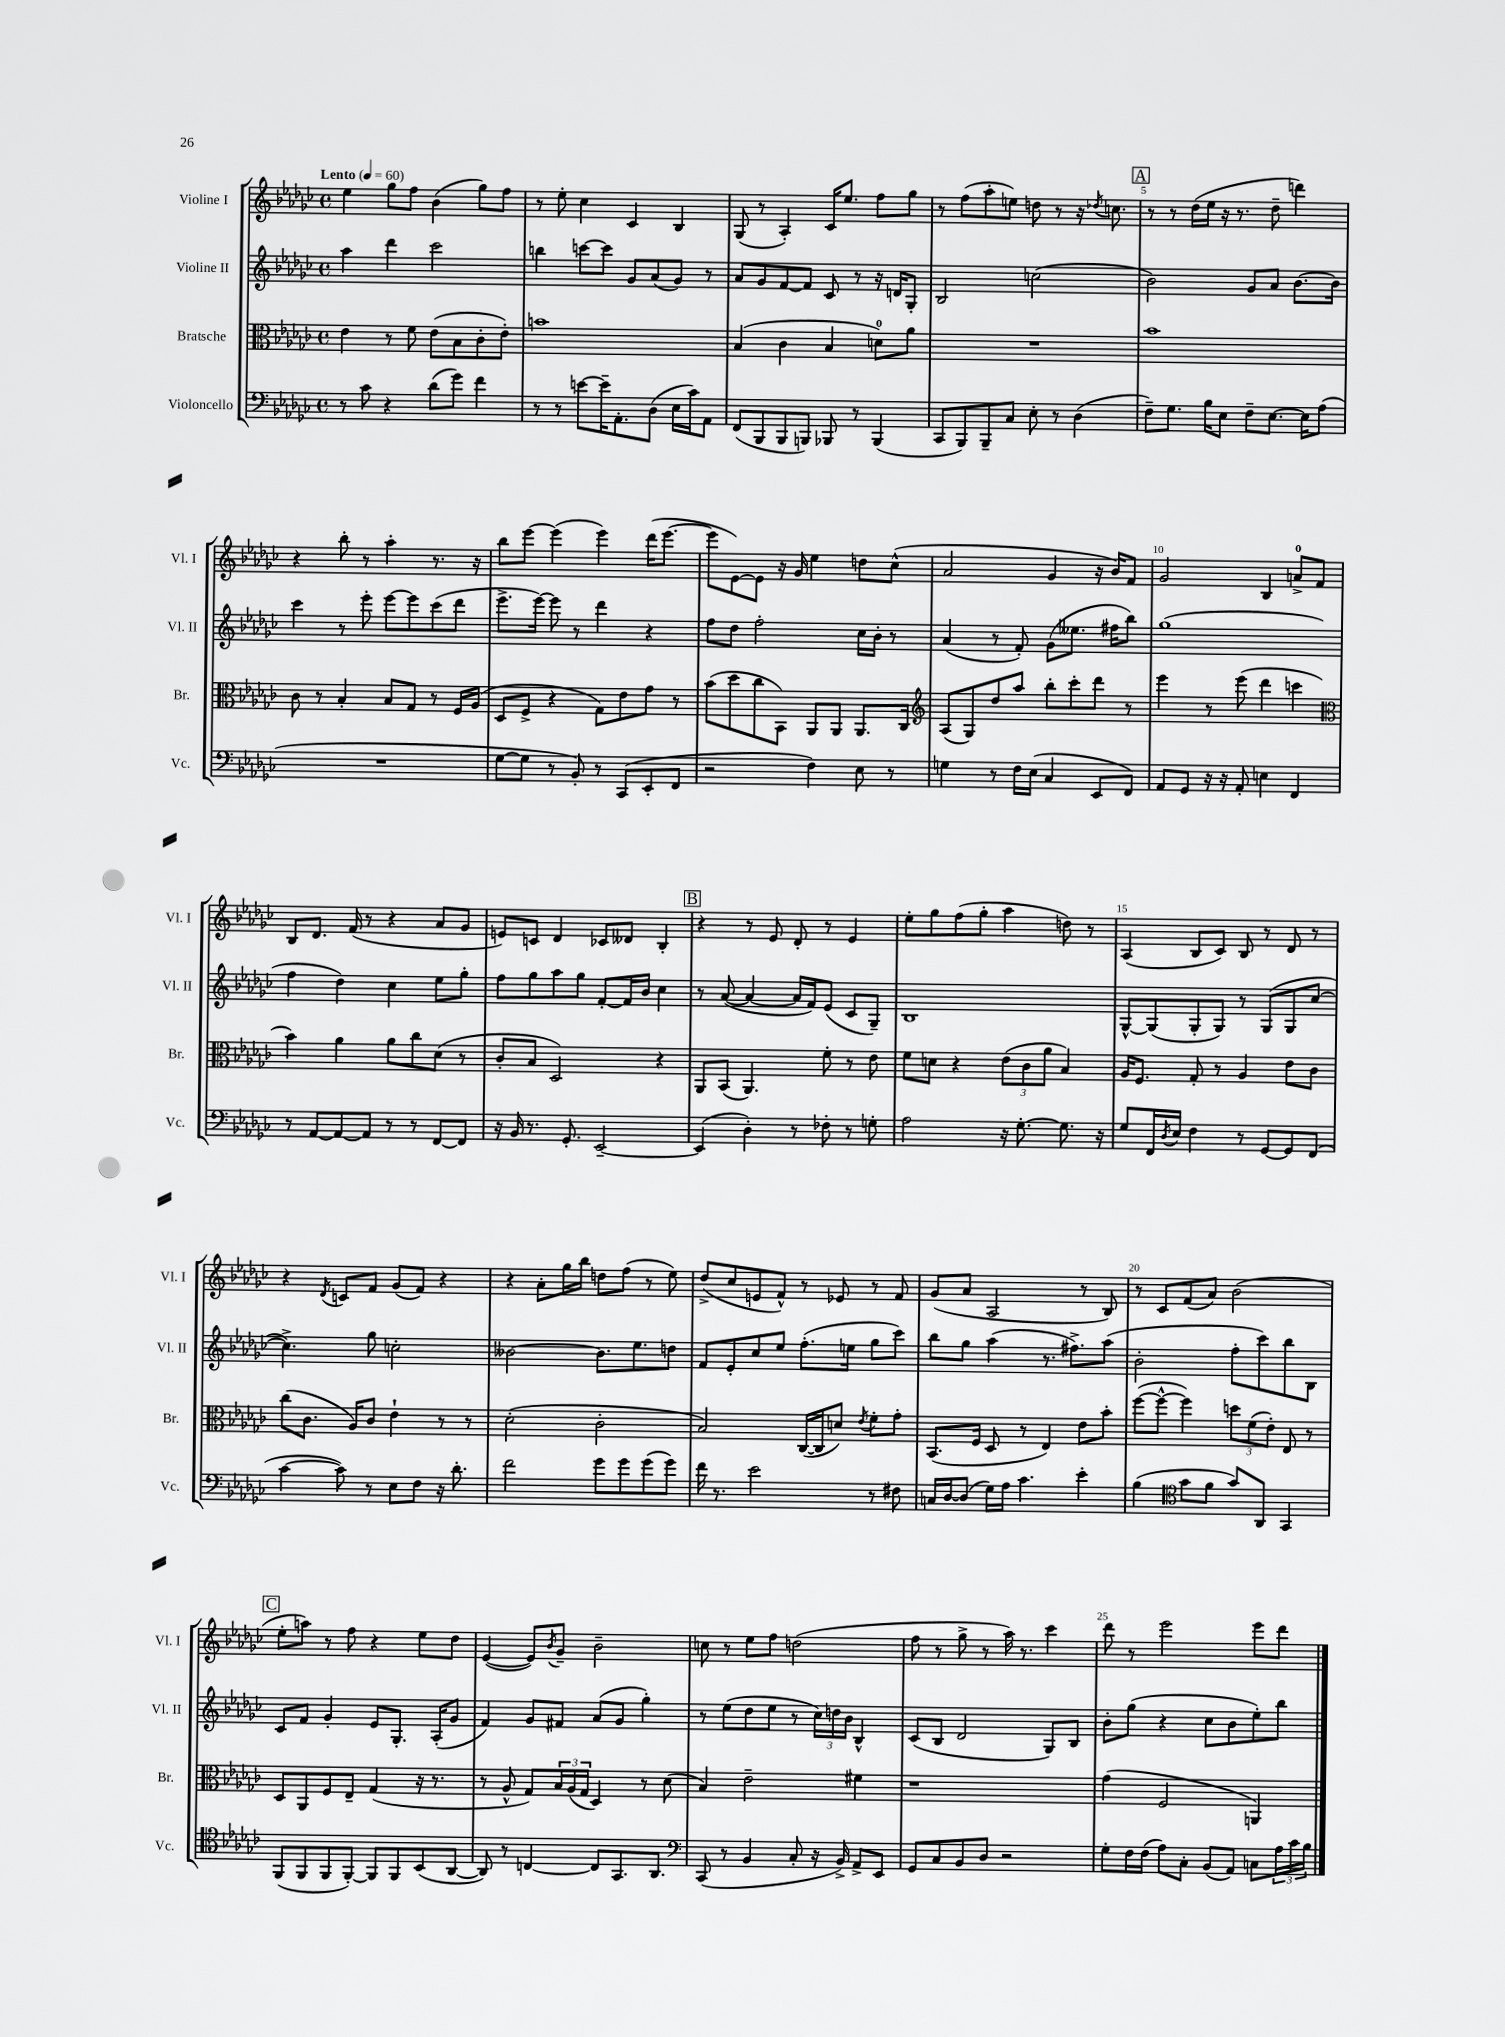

**kern	**kern	**kern	**kern
*staff4	*staff3	*staff2	*staff1
*clefF4	*clefC3	*clefG2	*clefG2
*k[b-e-a-d-g-c-]	*k[b-e-a-d-g-c-]	*k[b-e-a-d-g-c-]	*k[b-e-a-d-g-c-]
*M4/4	*M4/4	*M4/4	*M4/4
*met(c)	*met(c)	*met(c)	*met(c)
*MM60	*MM60	*MM60	*MM60
8r	4e-	4aa-	4ee-
8c-	.	.	.
4r	8r	4ddd-	8gg-
.	8f	.	8ff
(8d-	(8e-	2ccc-	(4b-
8g-)	8B-	.	.
4f	8c-'	.	8gg-)
.	8e-')	.	8ff
=	=	=	=
8r	1b	4bb	8r
8r	.	.	8ee-'
[8e	.	[8ccc	4cc-
16e~]	.	8ccc]	.
8.AA-'	.	.	.
.	.	8g-	4c-
(8D-	.	(8a-	.
16E-	.	8g-)	4B-
16c-)	.	.	.
8AA-	.	8r	.
=	=	=	=
(8FF	(4B-	8a-	(8G-
8BBB-	.	8g-	8r
8BBB-	4c-	[8f	4A-')
8BBB)	.	8f]	.
8BBB-	4B-	8c-	16c-
.	.	.	8.ee-
8r	.	8r	.
(4BBB-	8d)	16r	8ff
.	.	16d	.
.	8a-	8G-'	8gg-
=	=	=	=
8CC-	1r	2B-	8r
8BBB-)	.	.	(8ff
8BBB-~	.	.	8aa-'
8C-	.	.	8ee)
8E-'	.	(2cc	8dd
8r	.	.	8r
(4D-	.	.	16r
.	.	.	8qdd-
.	.	.	8.cc
=	=	=	=
8F~)	1b-	2b-)	8r
8.G-	.	.	8r
.	.	.	(16dd-
16B-	.	.	16ee-
8E-	.	.	16r
.	.	.	8.r
8F~	.	8g-	.
[8.E-	.	8a-	8dd-~
.	.	[8.b-	4ddd)
16E-]	.	.	.
(8A-	.	.	.
.	.	16b-]	.
=	=	=	=
1r	8c-	4ccc-	4r
.	8r	.	.
.	4B-'	8r	8bb-'
.	.	8eee-'	8r
.	8B-	[8eee-	4aa-'
.	8G-	8eee-]	.
.	8r	(8ccc-	8.r
.	16F	8ddd-	.
.	(16A-	.	16r
=	=	=	=
[8G-	8D-	8.eee-^	8bb-
8G-]	8F^	.	[8eee-
.	.	[16eee-)	.
8r	4r	8eee-]	(4eee-]
8BB-')	.	8r	.
8r	8G-)	4ddd-	4eee-)
(8CC-	8e-	.	.
8EE-'	8g-	4r	(16ddd-
.	.	.	[8.eee-
8FF	8r	.	.
=	=	=	=
2r	(8b-	8ff	8eee-]
.	8dd-	8dd-	[8e-)
.	8cc-	2ff'	8e-]
.	8BB-)	.	16r
.	.	.	16g-
4F)	8AA-	.	4ee-
.	8AA-	.	.
8E-	8.AA-	16cc-	8dd
.	.	16b-'	.
8r	.	8r	(8cc-^^
.	16C-	.	.
=	=	=	=
*	*clefG2	*	*
4G	(8A-	(4a-	2a-
.	8G-)	.	.
8r	8dd-	8r	.
16F	8aa-	8f')	.
(16E-	.	.	.
4C-	8bb-'	(8g-	4g-
.	8ccc-'	8.ee--	.
8EE-	8ddd-	.	16r
.	.	16ff#	16b-)
8FF)	8r	8bb-)	8f
=	=	=	=
8AA-	4eee-	(1gg-	2g-
8GG-	.	.	.
16r	8r	.	.
16r	.	.	.
8AA-'	(8eee-	.	.
4E	4ddd-	.	4B-
4FF	4ccc	.	8a^
.	.	.	8f
=	=	=	=
*	*clefC3	*	*
8r	4b-)	4ff	8B-
[8AA-	.	.	8.d-
8AA-_	4a-	4dd-)	.
.	.	.	(16f
8AA-]	.	.	8r
8r	8a-	4cc-	4r
8r	8cc-	.	.
[8FF	(8d-	8ee-	8a-
8FF]	8r	8gg-'	8g-
=	=	=	=
16r	8c-'	8ff	8e)
16BB-	.	.	.
8.r	8B-	8gg-	8c
.	2D-)	8aa-	4d-
8.GG-'	.	.	.
.	.	8gg-	.
[2EE-~	.	[8f'	8c-
.	.	16f]	8d--
.	.	16b-	.
.	4r	4cc-	4B-'
=	=	=	=
(4EE-]	8AA-	8r	4r
.	(8BB-	([8a-	.
4D-')	4.AA-)	4a-_	8r
.	.	.	8e-
8r	.	16a-]	8d-'
.	.	16f)	.
8F-'	8f'	(8e-	8r
8r	8r	8c-	4e-
8G'	8e-	8G-~)	.
=	=	=	=
2A-	8f	1B-	8ee-'
.	8d	.	8gg-
.	4r	.	(8ff
.	.	.	8gg-'
16r	(12e-	.	4aa-
[8.G-'	.	.	.
.	12c-	.	.
.	12a-	.	.
8.G-]	4B-)	.	8dd)
.	.	.	8r
16r	.	.	.
=	=	=	=
8G-	16A-	[8G-^^	(4A-
.	8.F	.	.
16FF	.	(8G-]	.
8qD-	.	.	.
16E-	.	.	.
4F	8G-'	8G-'	8B-
.	8r	8G-)	8c-)
8r	4A-	8r	8B-
[8GG-	.	(8G-	8r
8GG-]	8e-	8G-	8d-
(8FF	8c-	[8cc-	8r
=	=	=	=
[4c-	(8cc-	4.cc-^])	4r
.	8.c-	.	.
.	.	.	8qd-
8c-])	.	.	8c
.	16A-)	.	.
8r	8c-	8gg-	8f
8E-	4e-`	2cc'	(8g-
8F	.	.	8f)
16r	8r	.	4r
8.d-'	.	.	.
.	8r	.	.
=	=	=	=
2f	(2d-'	[2b--	4r
.	.	.	8a-'
.	.	.	16gg-
.	.	.	16bb-
8g-	2c-'	8.b--]	8dd
8g-	.	.	(8ff
.	.	8.ee-	.
(8g-	.	.	8r
8g-)	.	8dd	8ee-)
=	=	=	=
16f	2B-)	8f	(8dd-^
8.r	.	.	.
.	.	8e-'	8cc-
2e-	.	8cc-	8e
.	.	8ee-	8f^^)
.	([16C-	(8.ff'	8r
.	16C-]	.	.
.	8d)	.	8e-
.	.	16ee	.
.	8qe-	.	.
8r	8f'	8gg-	8r
8F#	8g-'	8ccc-)	8f
=	=	=	=
16C	(8.BB-	8bb-	(8g-
[16D-	.	.	.
(8D-]	.	8gg-	8a-
.	16F	.	.
16G-)	8D-	(4aa-	2A-
16A-	.	.	.
4.c-	8r	.	.
.	4E-)	8.r	.
.	.	8.ff#^)	.
4e-'	8e-	.	8r
.	8b-'	(8aa-	8B-)
=	=	=	=
(4B-	([8ff	2b-'	8r
.	8ff^^_	.	8c-
*clefC4	*	*	*
8g-	4ff])	.	(8f
8f	.	.	8a-)
8g-)	12dd	8ff'	(2b-
.	(12f	.	.
8AA-	.	8ccc-)	.
.	12e-')	.	.
4GG-	8E-	8bb-	.
.	8r	8B-	.
=	=	=	=
(8FF	8D-	8c-	8ee-'
8FF	8AA-	8f	8aa)
8FF	8F	4g-'	8r
[8FF')	8E-~	.	8ff
8FF]	(4G-	8e-	4r
8FF	.	8.G-'	.
(8BB-	16r	.	8ee-
.	8.r	(16A-'	.
[8AA-	.	8g-	8dd-
=	=	=	=
8AA-])	8r	4f)	([4e-
8r	8A-^^	.	.
[4C	8G-)	8g-	8e-])
.	.	.	8qb-
.	24B-	8f#	8g-~
.	(24A-	.	.
.	24G-	.	.
8C]	4D-)	(8a-	2b-~
8.GG-	.	8g-	.
.	8r	4gg-')	.
8.AA-	.	.	.
.	(8d-	.	.
=	=	=	=
*clefF4	*	*	*
(8CC-	4B-)	8r	8cc
8r	.	(8ee-	8r
4BB-	2e-~	8dd-	8ee-
.	.	8ee-	8ff
8C-'	.	8r	(2dd
16r	.	24cc-)	.
.	.	24dd	.
16BB-^)	.	.	.
.	.	24b-	.
8AA-^	4f#	4B-^^	.
8EE-	.	.	.
=	=	=	=
8GG-	1r	(8c-	8ff
8C-	.	8B-	8r
8BB-	.	2d-	8gg-^
8D-	.	.	8r
2r	.	.	16aa-)
.	.	.	8.r
.	.	8G-)	4ccc-
.	.	8B-	.
=	=	=	=
8G-'	(4g-	8b-'	8ddd-
16F	.	(8gg-	8r
(16F	.	.	.
8A-)	2F	4r	2eee-
8C-'	.	.	.
(8BB-	.	8cc-	.
8AA-)	.	8b-	.
8C	4AA)	8ee-')	8eee-
24A-	.	8bb-	8ddd-
24c-	.	.	.
24B-	.	.	.
==	==	==	==
*-	*-	*-	*-
